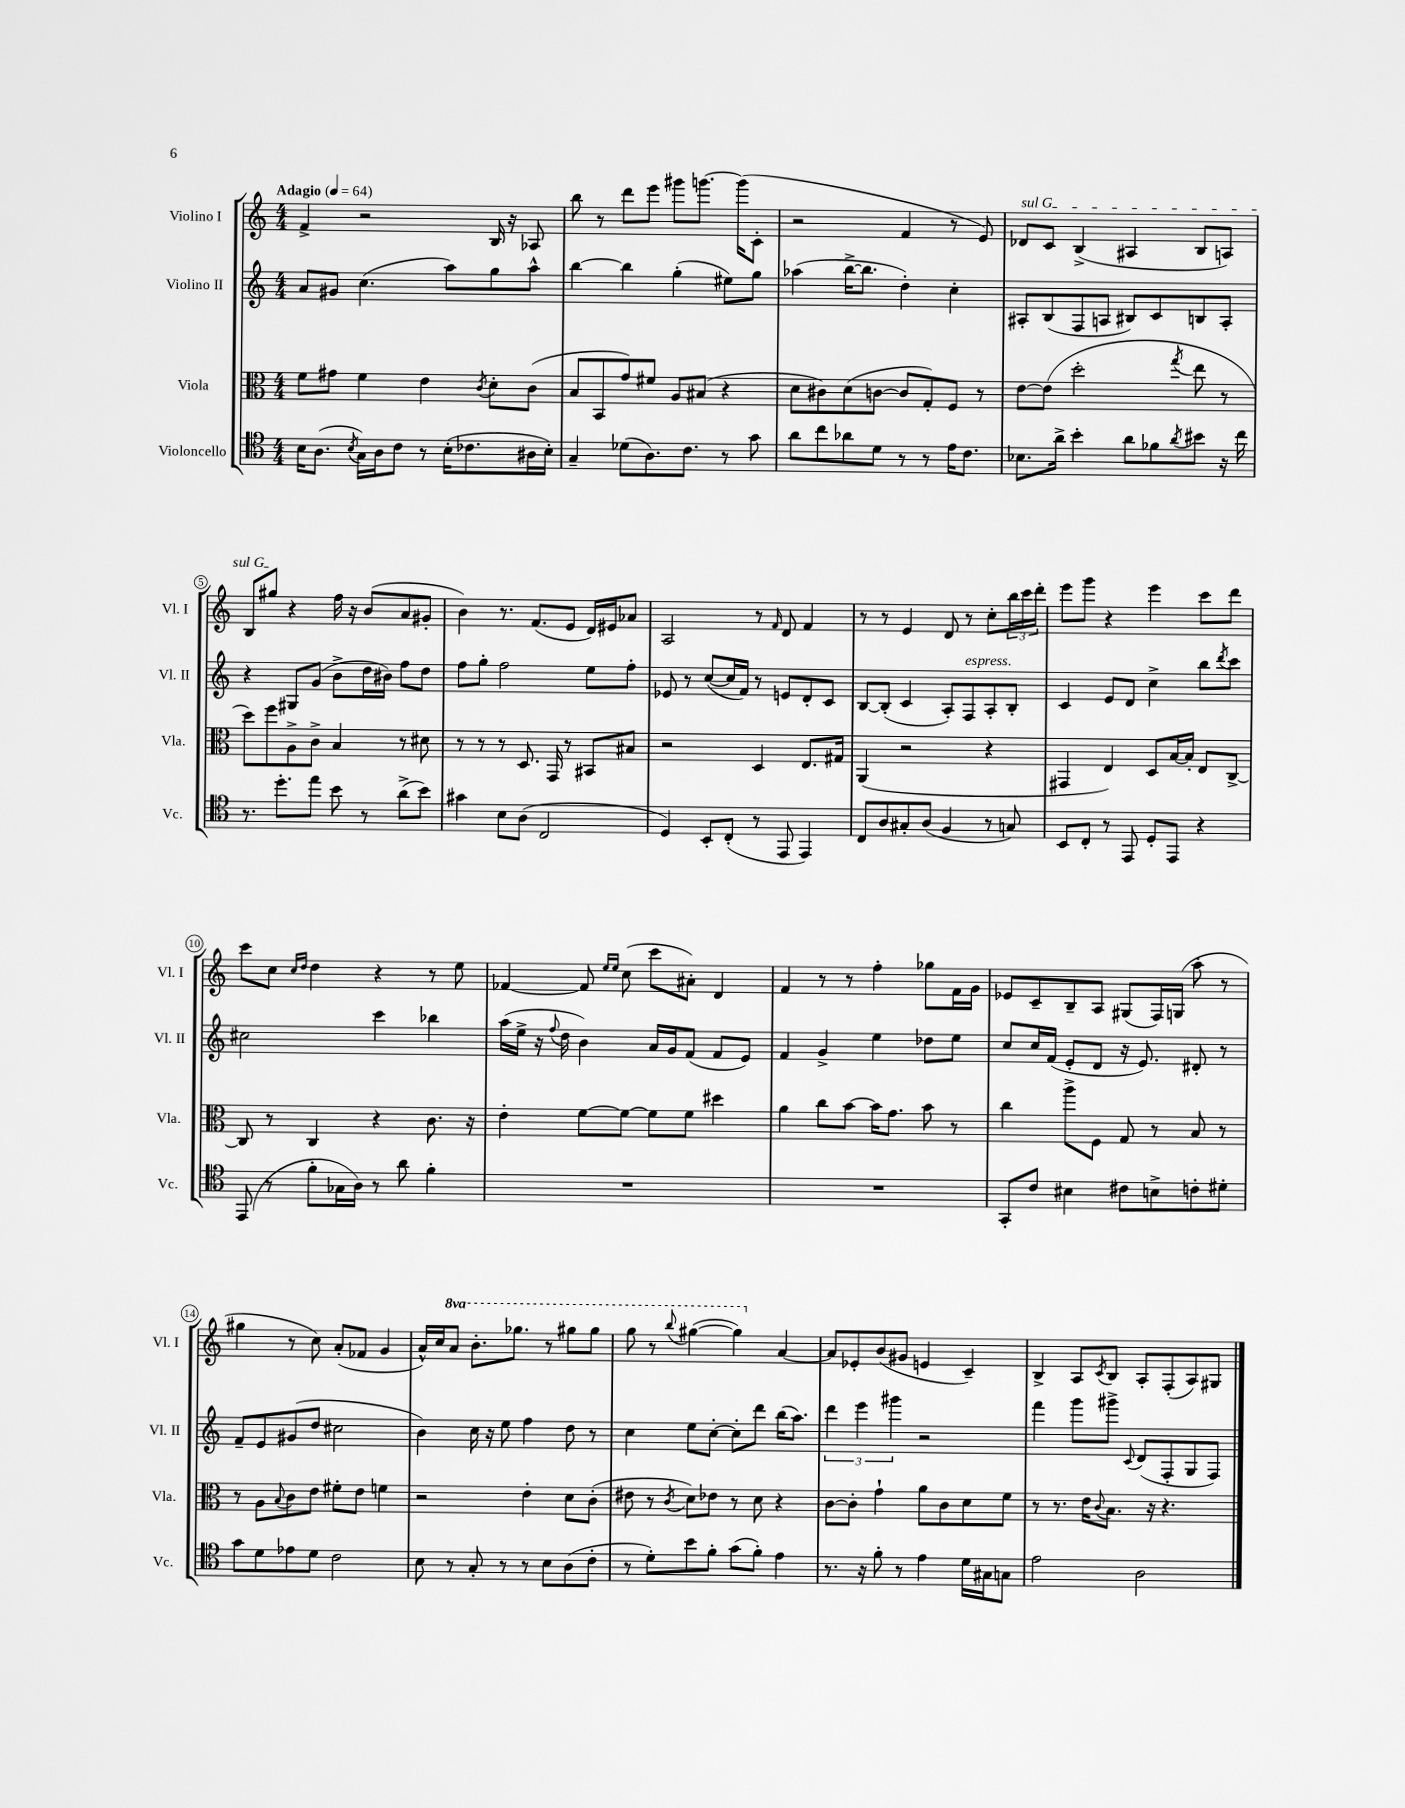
<<
\new StaffGroup <<
\new Staff = "s0" \with { instrumentName = "Violino I" shortInstrumentName = "Vl. I" } {
    \clef treble \key c \major \numericTimeSignature \time 4/4 \set Staff.ottavationMarkups = #ottavation-simple-ordinals \tempo "Adagio" 4 = 64
    f'4-> r2 b16 r16 aes8 |
    b''8 r8 d'''8 e'''8 gis'''8 g'''8.~ g'''16( c'8-. |
    r2 f'4 r8 e'8) |
    \once \override TextSpanner.bound-details.left.text = \markup { \italic "sul G" } des'8\startTextSpan c'8 b4->( ais4 b8 a8) |
    b8 gis''8\stopTextSpan r4 f''16 r16 b'8( a'8 gis'8-. |
    b'4) r8. f'8.( e'8 d'16) eis'16 aes'8 |
    a2 r8 \grace { f'16 } d'8 f'4 |
    r8 r8 e'4 d'8 r8 c''8-. \tuplet 3/2 { b''16 c'''16 d'''16-. } |
    e'''8 g'''8 r4 e'''4 c'''8 d'''8 |
    c'''8 c''8 \grace { c''16 d''16 } d''4 r4 r8 e''8 |
    fes'4~ fes'8 \grace { e''16 e''16 } c''8( c'''8 ais'8-.) d'4 |
    f'4 r8 r8 f''4-. ges''8 f'16 g'16 |
    ees'8 c'8-- b8-- a8 gis8( f16) g16( a''8-. r8 |
    gis''4 r8 c''8) a'8-.( fes'8 g'4 |
    a'16-^) c''16 \ottava #1 a''8 b''8.-. ges'''8. r8 gis'''8 gis'''8 |
    g'''8 r8 \appoggiatura { b'''8 } gis'''4~( gis'''4) \ottava #0 a'4~ |
    a'8 ees'8-. b'8( gis'8 e'4 c'4--) |
    b4-> a8 \acciaccatura { c'8 } b8 a8-. f8-.( a8) gis8 \bar "|." |
}
\new Staff = "s1" \with { instrumentName = "Violino II" shortInstrumentName = "Vl. II" } {
    \clef treble \key c \major \numericTimeSignature \time 4/4
    a'8 gis'8 c''4.( a''8) g''8 a''8-^ |
    b''4~ b''4 g''4-.( eis''8) g''8 |
    aes''4( b''16~-> b''8. d''4-.) c''4-. |
    ais8-. b8( f8 a8 bis8) c'8 b8 a8-. |
    r4 gis8 g'8( b'8-> d''16 bis'16) f''8 d''8 |
    f''8 g''8-. f''2 e''8 f''8-. |
    ees'8 r8 c''8~( c''16 f'16) r8 e'8 d'8-. c'8 |
    b8~ b8-.( c'4 a8-.) f8^\markup { \italic "espress." } a8-. b8-. |
    c'4 e'8 d'8 c''4-> b''8 \acciaccatura { d'''8 } c'''8 |
    cis''2 c'''4 bes''4 |
    a''16( e''16-> r16 \appoggiatura { f''8 } d''16 b'4) a'16 g'16 f'8( f'8 e'8) |
    f'4 g'4-> e''4 des''8 e''8 |
    c''8 c''16 f'16( e'8-. d'8 r16 e'8.) dis'8-. r8 |
    f'8-- e'8 gis'8( d''8 cis''2 |
    b'4) c''16 r16 e''8 f''4 d''8 r8 |
    c''4 e''8 c''8~-. c''8-. d'''8 b''16( a''8.) |
    \tuplet 3/2 { d'''4 e'''4 gis'''4 } r2 |
    f'''4 g'''8 gis'''8-> \appoggiatura { c'8 } d'8( f8-. g8 f8) \bar "|." |
}
\new Staff = "s2" \with { instrumentName = "Viola" shortInstrumentName = "Vla." } {
    \clef alto \key c \major \numericTimeSignature \time 4/4
    f'8 gis'8 f'4 e'4 \acciaccatura { c'8 } d'8-. c'8( |
    b8 b,8 g'8) fis'8 a8 bis8( r4 |
    d'8 cis'8) d'8( c'8~ c'8 g8-.) f8 r8 |
    e'8~ e'8( d''2-. \acciaccatura { g''8 } e''8 r8 |
    d''8) f''8 a8-> c'8-> b4 r8 dis'8 |
    r8 r8 r8 d8. g,16 r8 bis,8 bis8 |
    r2 d4 e8. gis16 |
    a,4( r2 r4 |
    gis,4 e4) d8 b16~ b16-. e8 c8~-> |
    c8 r8 c4 r4 c'8. r16 |
    e'4-. f'8~ f'8~ f'8 f'8 dis''4 |
    a'4 c''8 b'8~ b'16 g'8. b'8 r8 |
    c''4 a''8-> f8 g8 r8 b8 r8 |
    r8 a8 \appoggiatura { b8 } c'8 e'8 fis'8-. e'8 f'4 |
    r2 e'4-. d'8 c'8-.( |
    eis'8 r8 \acciaccatura { c'8 } d'8) ees'8 r8 d'8 r4 |
    c'8~ c'8-. g'4-! a'8 c'8 d'8 f'8 |
    r8 r8. e'16 \appoggiatura { c'8 } b8. r16 r4. \bar "|." |
}
\new Staff = "s3" \with { instrumentName = "Violoncello" shortInstrumentName = "Vc." } {
    \clef tenor \key c \major \numericTimeSignature \time 4/4
    b16 a8.( \acciaccatura { b8 } g16) a16 c'8 r8 b16-.( ces'8. ais16 b16-.) |
    g4-- des'8( a8.) c'8. r8 g'8 |
    a'8 c''8 aes'8 d'8 r8 r8 e'16 c'8. |
    bes8. a'16-> b'4-. a'8 fes'8 \acciaccatura { a'8 } bis'8 r16 c''16 |
    r8. d''8.-. e''8 b'8 r8 a'8->( b'8) |
    gis'4 b8 a8( c2 |
    d4) b,8-. c8-.( r8 e,8 e,4) |
    c8 a8 gis8-. a8( f4 r8 g8) |
    b,8 c8-. r8 e,8 d8-. e,8 r4 |
    e,8( r8 f'8-. ges16 a16) r8 a'8 f'4-. |
    R1 |
    R1 |
    g,8-. c'8 bis4 cis'8 b8-> c'8-. dis'8-. |
    g'8 d'8 ees'8 d'8 c'2 |
    b8 r8 g8-. r8 r8 b8 a8( c'8-. |
    r8 d'8-.) b'8 f'8-. g'8( f'8-.) e'4 |
    r8. r16 f'8-. r8 e'4 d'16 gis16 g8 |
    e'2 a2 \bar "|." |
}
>>
>>
\layout { \context { \Score \override BarNumber.stencil = #(make-stencil-circler 0.1 0.3 ly:text-interface::print) } }
